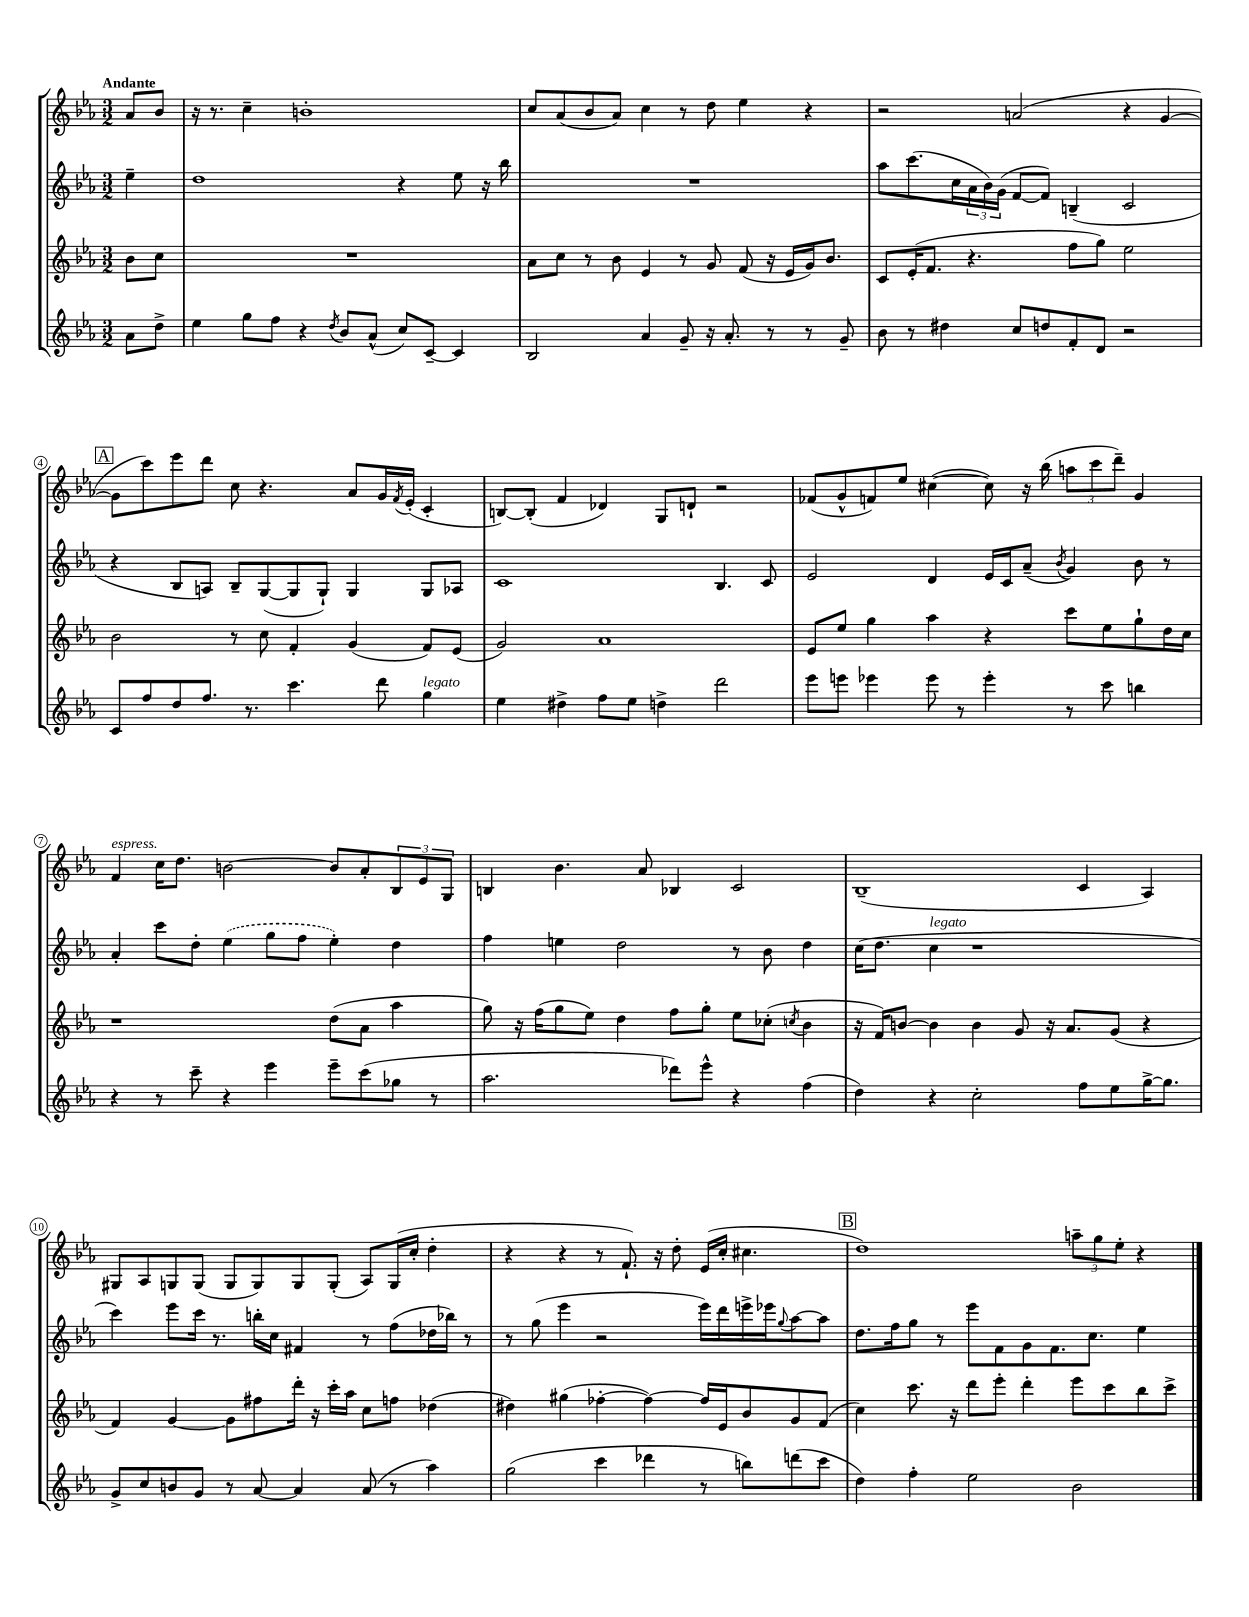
<<
\new StaffGroup <<
\new Staff = "s0" {
    \clef treble \key ees \major \numericTimeSignature \time 3/2 \partial 4 \tempo "Andante"
    aes'8 bes'8 |
    r16 r8. c''4-- b'1-. |
    c''8 aes'8( bes'8 aes'8) c''4 r8 d''8 ees''4 r4 |
    r2 a'2( r4 g'4~ |
    \mark \markup { \box "A" } g'8 c'''8) ees'''8 d'''8 c''8 r4. aes'8 g'16 \acciaccatura { f'8 } ees'16-.( c'4-. |
    b8~) b8-.( f'4 des'4) g8 d'8-! r2 |
    fes'8( g'8-^ f'8) ees''8 cis''4~( cis''8) r16 bes''16( \tuplet 3/2 { a''8 c'''8 d'''8--) } g'4 |
    f'4^\markup { \italic "espress." } c''16 d''8. b'2~ b'8 aes'8-. \tuplet 3/2 { bes8 ees'8 g8 } |
    b4 bes'4. aes'8 bes4 c'2 |
    bes1--( c'4 aes4) |
    gis8 aes8 g8 g8( g8 g8) g8 g8-.( aes8) g16( c''16-. d''4-. |
    r4 r4 r8 f'8.-!) r16 d''8-. ees'16( c''16-. cis''4. |
    \mark \markup { \box "B" } d''1) \tuplet 3/2 { a''8-- g''8 ees''8-. } r4 \bar "|." |
}
\new Staff = "s1" {
    \clef treble \key ees \major \numericTimeSignature \time 3/2 \partial 4
    ees''4-- |
    d''1 r4 ees''8 r16 bes''16 |
    R1. |
    aes''8 c'''8.( c''16 \tuplet 3/2 { aes'16 bes'16) g'16( } f'8~ f'8) b4--( c'2 |
    \mark \markup { \box "A" } r4 bes8 a8) bes8-- g8~( g8 g8-!) g4 g8 aes8 |
    c'1 bes4. c'8 |
    ees'2 d'4 ees'16 c'16 aes'8--( \acciaccatura { bes'8 } g'4) bes'8 r8 |
    aes'4-. c'''8 d''8-. \once \slurDashed ees''4( g''8 f''8 ees''4-.) d''4 |
    f''4 e''4 d''2 r8 bes'8 d''4 |
    c''16( d''8. c''4^\markup { \italic "legato" } r1 |
    c'''4) ees'''8 c'''16 r8. b''16-. c''16 fis'4 r8 f''8( des''16 bes''16) r8 |
    r8 g''8( ees'''4 r2 ees'''16) d'''16 e'''16-> ees'''16 \appoggiatura { g''8 } aes''8~ aes''8 |
    \mark \markup { \box "B" } d''8. f''16 g''8 r8 ees'''8 f'8 g'8 f'8. c''8. ees''4 \bar "|." |
}
\new Staff = "s2" {
    \clef treble \key ees \major \numericTimeSignature \time 3/2 \partial 4
    bes'8 c''8 |
    R1. |
    aes'8 c''8 r8 bes'8 ees'4 r8 g'8 f'8( r16 ees'16 g'16) bes'8. |
    c'8 ees'16-.( f'8. r4. f''8 g''8) ees''2 |
    \mark \markup { \box "A" } bes'2 r8 c''8 f'4-. g'4( f'8) ees'8( |
    g'2) aes'1 |
    ees'8 ees''8 g''4 aes''4 r4 c'''8 ees''8 g''8-! d''16 c''16 |
    r1 d''8( aes'8 aes''4 |
    g''8) r16 f''16( g''8 ees''8) d''4 f''8 g''8-. ees''8 ces''8-.( \acciaccatura { c''8 } bes'4 |
    r16 f'16) b'8~ b'4 b'4 g'8 r16 aes'8. g'8( r4 |
    f'4) g'4~ g'8 fis''8 d'''16-. r16 c'''16-. aes''16 c''8 f''8 des''4( |
    dis''4) gis''4( fes''4~-. fes''4~) fes''16 ees'16 bes'8 g'8 f'8( |
    \mark \markup { \box "B" } c''4) c'''8. r16 d'''8 ees'''8-. d'''4-. ees'''8 c'''8 bes''8 c'''8-> \bar "|." |
}
\new Staff = "s3" {
    \clef treble \key ees \major \numericTimeSignature \time 3/2 \partial 4
    aes'8 d''8-> |
    ees''4 g''8 f''8 r4 \acciaccatura { d''8 } bes'8 aes'8-^( c''8) c'8~-- c'4 |
    bes2 aes'4 g'8-- r16 aes'8.-. r8 r8 g'8-- |
    bes'8 r8 dis''4 c''8 d''8 f'8-. d'8 r2 |
    \mark \markup { \box "A" } c'8 f''8 d''8 f''8. r8. c'''4. d'''8 g''4^\markup { \italic "legato" } |
    ees''4 dis''4-> f''8 ees''8 d''4-> d'''2 |
    ees'''8 e'''8 ees'''4 ees'''8 r8 ees'''4-. r8 c'''8 b''4 |
    r4 r8 c'''8-- r4 ees'''4 ees'''8-- c'''8( ges''8 r8 |
    aes''2. des'''8) ees'''8-^ r4 f''4( |
    d''4) r4 c''2-. f''8 ees''8 g''16~-> g''8. |
    g'8-> c''8 b'8 g'8 r8 aes'8~ aes'4 aes'8( r8 aes''4) |
    g''2( c'''4 des'''4 r8 b''8) d'''8( c'''8 |
    \mark \markup { \box "B" } d''4) f''4-. ees''2 bes'2 \bar "|." |
}
>>
>>
\layout { \context { \Score \override BarNumber.stencil = #(make-stencil-circler 0.1 0.3 ly:text-interface::print) } }
